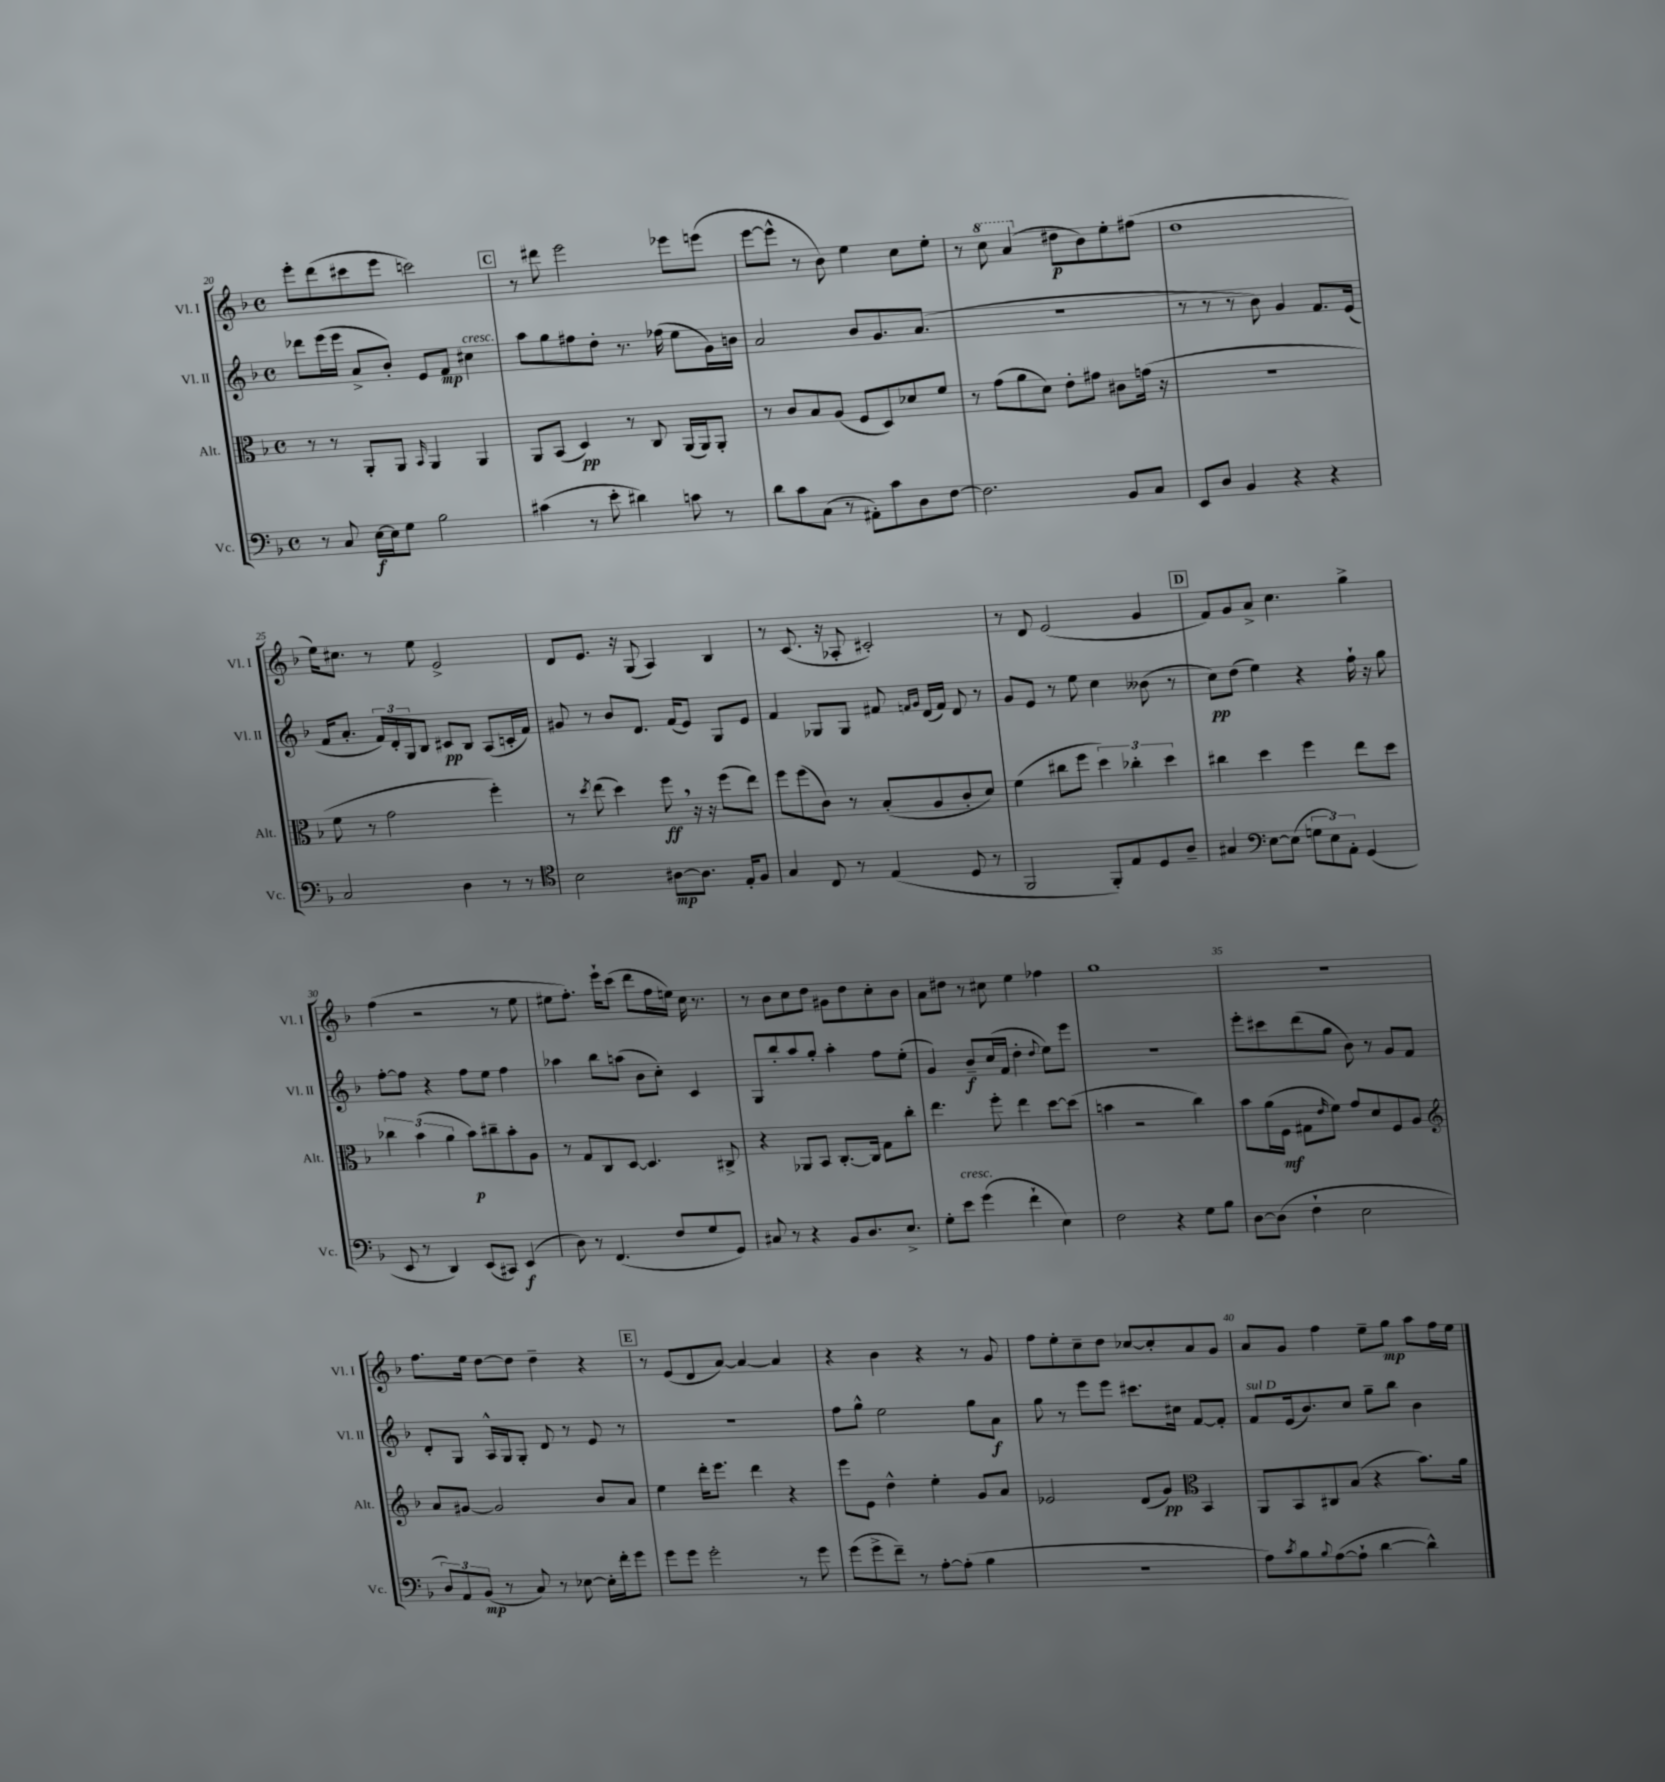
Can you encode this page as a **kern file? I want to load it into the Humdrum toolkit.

**kern	**kern	**kern	**kern
*staff4	*staff3	*staff2	*staff1
*clefF4	*clefC3	*clefG2	*clefG2
*k[b-]	*k[b-]	*k[b-]	*k[b-]
*M4/4	*M4/4	*M4/4	*M4/4
*met(c)	*met(c)	*met(c)	*met(c)
8r	8r	8ddd-	8eee'
8C	8r	(16eee	(8ddd
.	.	16eee	.
[16E	8AA'	8a^	8ccc#
16E]	.	.	.
8G	8AA	8b-')	8eee
.	16qqBB-	.	.
2B-	4AA	8e	2ccc)
.	.	8f	.
.	4AA	4cc#	.
=	=	=	=
(4c#	8AA	8aa	8r
.	(8BB-	8gg	8ddd#
8r	4D)	8ff#	2eee
8e'	.	8dd'	.
4d#)	8r	8.r	.
.	8C	.	.
.	.	(16ff-	.
8c	(16AA	8ee	8eee-
.	16AA)	.	.
8r	8AA'	16g)	(8eee
.	.	16b	.
=	=	=	=
8d	8r	2a	[8eee
8c	8c	.	8eee^^]
(8C	8B-	.	8r
8r	(8A	.	8b-)
8AA#')	8F	8b-	4ee
8c	8D)	8.g	.
8D	8d-	.	8cc
.	.	(8.a	.
[8F	8f	.	8ee'
=	=	=	=
2.F]	8r	1r	8r
.	(8g	.	8ccc
.	8a	.	(4aa
.	8d)	.	.
.	8e'	.	8dd#
.	8g#	.	8b-)
8BB-	8c#	.	8ee'
8C	(16g	.	(8ff#
.	16r	.	.
=	=	=	=
8EE	1r	8r	1dd
8D	.	8r	.
4BB-	.	8r	.
.	.	8b-)	.
4r	.	4g	.
4r	.	8.f	.
.	.	(16e	.
=	=	=	=
2C	8f	16f	16ee)
.	.	8.a'	8.cc#
.	8r	.	.
.	2g	24f)	8r
.	.	24d'	.
.	.	24G	.
.	.	8B-	8ee
4D	.	8c#	2e^
.	.	8B-	.
8r	4ff')	(8A	.
8r	.	16c'	.
.	.	16f)	.
=	=	=	=
*clefC4	*	*	*
2B-	8r	8g#	8d
.	8qdd	.	.
.	(8ee	8r	8.e
.	4dd)	8b-	.
.	.	.	16r
.	.	8.d	(8G
[8A#	8ff	.	4A)
.	.	(16f	.
8.A#]	16r	8e)	.
.	16r	.	.
.	(8ff	8G	4B-
16E'	.	.	.
8F	8ee)	8e	.
=	=	=	=
4G	8ff	4f	8r
.	(8ff	.	(8.c
8C	8c)	8G-	.
.	.	.	16r
8r	8r	8G-	8A-'
(4E	(8B-'	8f#	2c#')
.	.	16qqf	.
.	.	16qqg	.
.	8A	(16d	.
.	.	16f)	.
8D	8c'	8d	.
8r	8d)	8r	.
=	=	=	=
2FF	(4f	8g	8r
.	.	8e	8d
.	8cc#	8r	(2e
.	8ff	8ee	.
8FF')	6dd)	4cc	.
8E	.	.	.
.	6cc-'	.	.
8D	.	(8b--	4g
.	6dd	.	.
8A~	.	8r	.
=	=	=	=
4G#	4cc#	8cc)	8f)
.	.	(8dd	8g
*clefF4	*	*	*
[8E	4dd	4ee)	8a^
(8E]	.	.	4.cc
12G	4ff	4r	.
12E)	.	.	.
12AA'	.	.	.
(4GG	8ee	16ff`	4gg^
.	.	16r	.
.	8dd	8gg	.
=	=	=	=
8EE	6cc-	[8ff'	(4ff
8r	.	8ff]	.
.	(6b-	.	.
4DD)	.	4r	2r
.	6a	.	.
(8EE	8b-)	8ff	.
8CC#)	8cc#~	8ee	.
(4EE	8b-'	4ff	8r
.	8A	.	8ee
=	=	=	=
8D)	8r	4aa-	8ee#
8r	8G	.	8.ff')
(4.FF	8C	8bb-	.
.	.	.	16eee`
.	[8D	(8aa	(8ccc
.	4.D]	8b-	8ddd
8F	.	8cc')	16ff
.	.	.	16ee)
8G	.	4c	16cc
.	.	.	8.r
8GG)	8C#^	.	.
=	=	=	=
8C#	4r	8G	8r
8r	.	8bb-'	8b-
4r	8AA-	8aa	8cc
.	8BB-	8gg'	8dd
8BB-	[8.C'	4aa'	8g#
8.D	.	.	8dd
.	16C]	.	.
.	8G	8ff	8cc'
8.E^	.	.	.
.	8cc'	(8ee'	8b-
=	=	=	=
8G'	4.ee	4g)	8a
8e	.	.	8dd#
(4g	.	8b-~	8r
.	8ff'	(16cc	8cc#
.	.	16f	.
4f`	4ee	4dd'	4ee
.	.	8qqdd	.
4E)	[8dd	8ee)	4ff-
.	(8dd]	8eee	.
=	=	=	=
2F	4b	1r	1gg
.	2r	.	.
4r	.	.	.
8G	4cc)	.	.
8B-	.	.	.
=	=	=	=
[8D	8b-	8eee'	1r
(8D]	(16a	8ccc#	.
.	16F	.	.
4F`	8G#	(8ddd	.
.	16qqe	.	.
.	8f)	8gg	.
2E	8g	8b-)	.
.	8d	8r	.
.	8F	8g	.
.	8A	8f	.
=	=	=	=
*	*clefG2	*	*
12D)	8a	8d'	8.ff
12AA	.	.	.
.	[8g#	8G	.
(12BB-	.	.	.
.	.	.	16ee
8r	2g#]	16A^^	[8dd
.	.	16G	.
8C)	.	8G'	8dd]
8r	.	8d	4dd~
[8E-	.	8r	.
16E-']	8b-	8e	4r
16f'	.	.	.
8g	8a	8r	.
=	=	=	=
8g	4ee	1r	8r
8g	.	.	(8e
2g'	16ddd'	.	8d
.	8.eee	.	.
.	.	.	[8a)
.	4ddd	.	4a_
8r	4r	.	4a]
8g	.	.	.
=	=	=	=
(8g	8eee	8ff	4r
8g^	8e	8gg^^	.
8f~)	4dd^^	2ee	4b-
8r	.	.	.
[8A'	4ee'	.	4r
(8A']	.	.	.
4B-	8g	8gg	8r
.	8a	8a	8g
=	=	=	=
1r	2e-	8gg	8ff
.	.	8r	8ee'
.	.	8eee	8cc~
.	.	8eee	8dd
.	(8d	8.ccc#	[8cc-
.	8g)	.	8cc-']
.	.	16cc#	.
*	*clefC3	*	*
.	4BB-	[8f	8a
.	.	8f']	8g
=	=	=	=
8A)	8AA	8f	8a
8qc	.	.	.
8B-	8BB-	(16e	8g
.	.	8.b-)	.
8qqB-	.	.	.
([8A	8C#	.	4ff
8A`]	(8B-	8cc	.
[4d	4r	8gg~	8ee~
.	.	8bb-	8gg
4d^^])	8.b-)	4b-	8aa
.	.	.	16ff
.	16a	.	16ee
==	==	==	==
*-	*-	*-	*-
